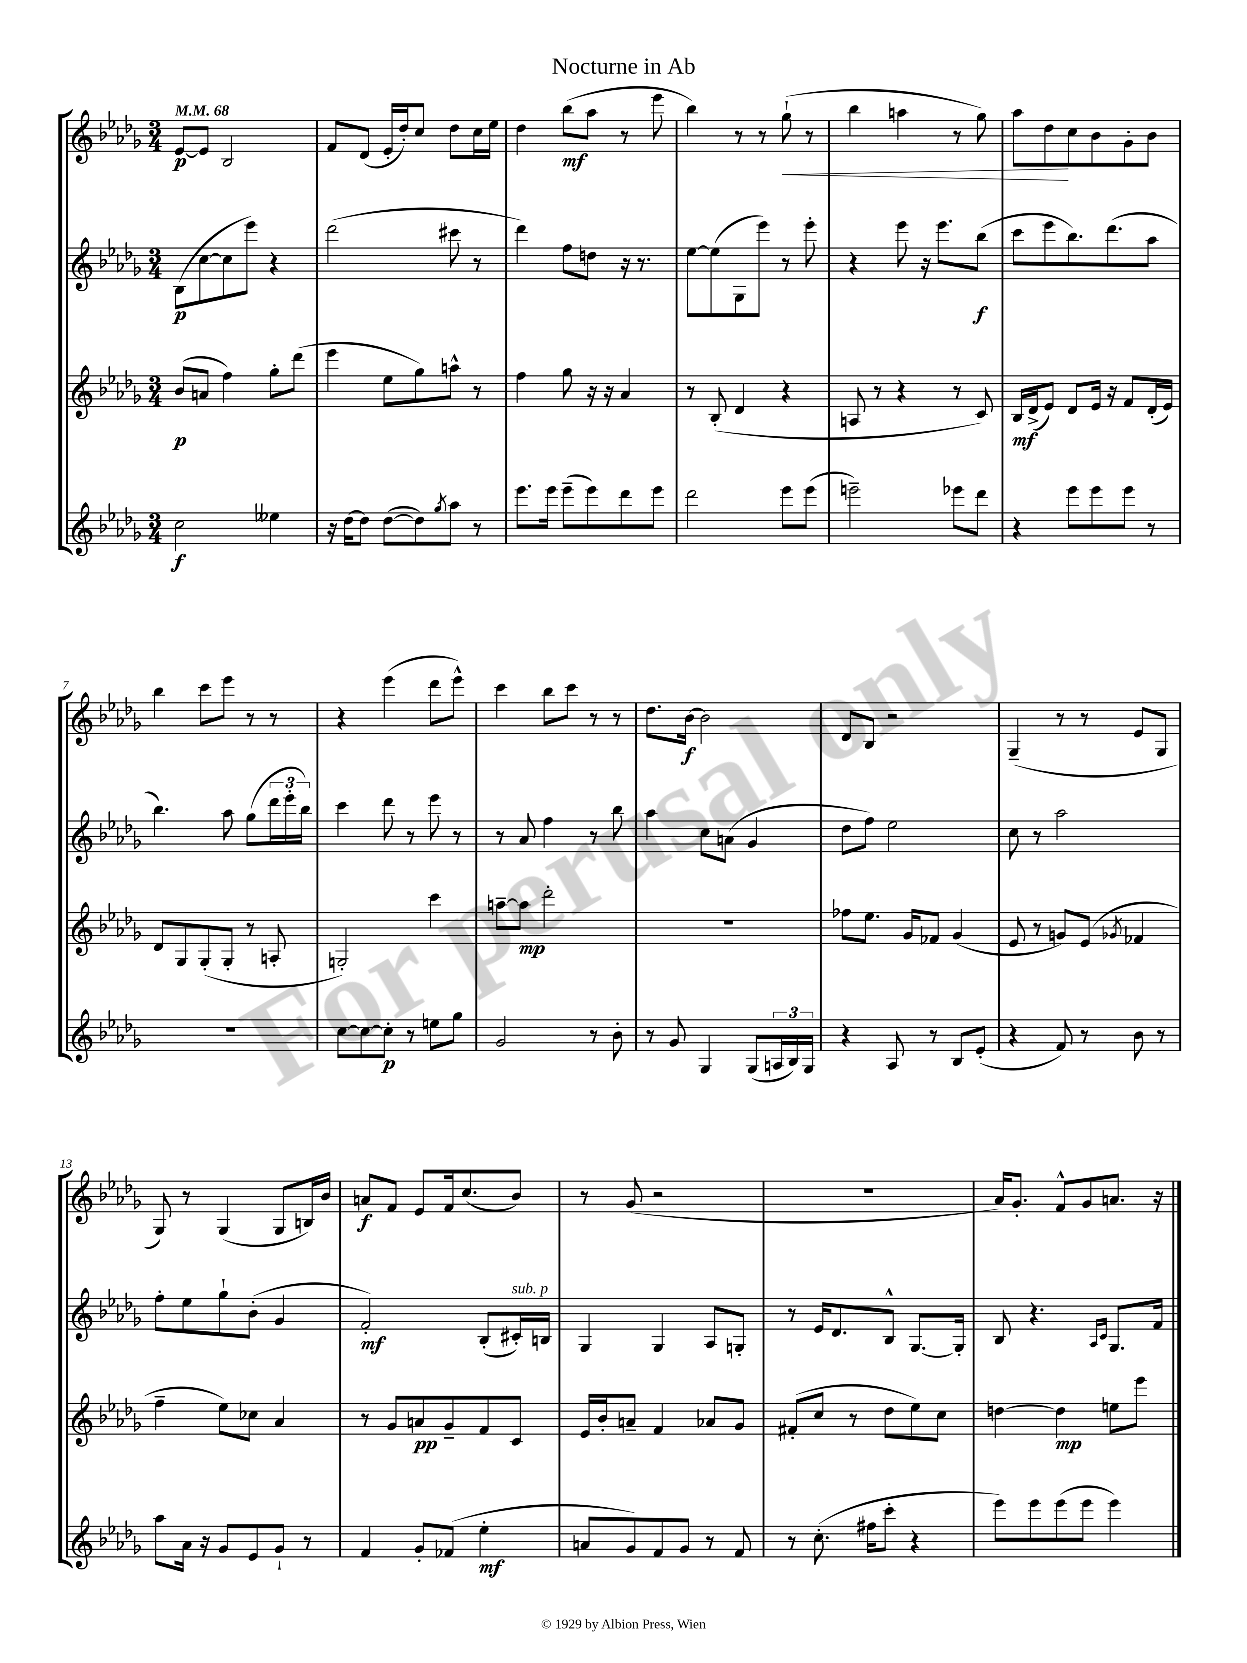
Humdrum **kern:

**kern	**kern	**kern	**kern
*staff4	*staff3	*staff2	*staff1
*clefG2	*clefG2	*clefG2	*clefG2
*k[b-e-a-d-g-]	*k[b-e-a-d-g-]	*k[b-e-a-d-g-]	*k[b-e-a-d-g-]
*M3/4	*M3/4	*M3/4	*M3/4
*MM68	*MM68	*MM68	*MM68
2cc	(8b-	(8B-	[8e-
.	8a	[8cc	8e-]
.	4ff)	8cc]	2B-
.	.	8eee-)	.
4ee--	8gg-'	4r	.
.	(8ddd-	.	.
=	=	=	=
16r	4eee-	(2ddd-	8f
[16dd-	.	.	.
8dd-]	.	.	(8d-
([8dd-	8ee-	.	16e-'
.	.	.	16dd-')
8dd-])	8gg-)	.	8cc
8qgg-	.	.	.
8aa-	8aa^^	8ccc#	8dd-
8r	8r	8r	16cc
.	.	.	16ee-
=	=	=	=
8.eee-	4ff	4ddd-)	4dd-
16eee-	.	.	.
(8eee-~	8gg-	8ff	(8bb-
8eee-)	16r	8dd	8aa-
.	16r	.	.
8ddd-	4a-	16r	8r
.	.	8.r	.
8eee-	.	.	8eee-
=	=	=	=
2ddd-	8r	[8ee-	4bb-)
.	(8B-'	(8ee-]	.
.	4d-	8G-	8r
.	.	8eee-)	8r
8eee-	4r	8r	(8gg-`
(8eee-	.	8eee-'	8r
=	=	=	=
2eee~)	8A	4r	4bb-
.	8r	.	.
.	4r	8eee-	4aa
.	.	16r	.
.	.	8.eee-	.
8eee-	8r	.	8r
8ddd-	8c)	(8bb-	8gg-)
=	=	=	=
4r	16B-	8ccc	8aa-
.	(16d-^	.	.
.	8e-)	8eee-	8dd-
8eee-	8d-	8.bb-)	8cc
8eee-	16e-	.	8b-
.	16r	(8.ddd-	.
8eee-	8f	.	8g-'
8r	(16d-'	8aa-	8b-
.	16e-)	.	.
=	=	=	=
2.r	8d-	4.bb-)	4bb-
.	8G-	.	.
.	(8G-'	.	8ccc
.	8G-'	8aa-	8eee-
.	8r	(8gg-	8r
.	8A'	24ddd-	8r
.	.	24eee-'	.
.	.	24bb-)	.
=	=	=	=
[8cc	2G')	4ccc	4r
8cc_	.	.	.
8cc']	.	8ddd-	(4eee-
8r	.	8r	.
8ee	4ccc	8eee-	8ddd-
8gg-	.	8r	8eee-^^)
=	=	=	=
2g-	[8aa~	8r	4ccc
.	8aa]	8a-	.
.	2ddd-'	4ff	8bb-
.	.	.	8ccc
8r	.	8r	8r
8b-'	.	8bb-	8r
=	=	=	=
8r	2.r	4aa-	8.dd-
8g-	.	.	.
.	.	.	[16b-
4G-	.	8cc	2b-]
.	.	(8a	.
(8G-	.	4g-	.
24A	.	.	.
24B-)	.	.	.
24G-	.	.	.
=	=	=	=
4r	8ff-	8dd-	8d-
.	8.ee-	8ff)	8B-
8A-	.	2ee-	2r
.	16g-	.	.
8r	8f-	.	.
8B-	(4g-	.	.
(8e-'	.	.	.
=	=	=	=
4r	8e-	8cc	(4G-~
.	8r	8r	.
8f)	8g)	2aa-	8r
8r	(8e-	.	8r
.	8qg-	.	.
8b-	4f-	.	8e-
8r	.	.	8G-
=	=	=	=
8aa-	4ff~	8ff'	8G-)
16a-	.	8ee-	8r
16r	.	.	.
8g-	8ee-)	8gg-`	(4G-
8e-	8cc-	(8b-'	.
8g-`	4a-	4g-	8G-
8r	.	.	16B)
.	.	.	16b-
=	=	=	=
4f	8r	2f')	8a
.	8g-	.	8f
8g-'	8a	.	8e-
(8f-	8g-~	.	16f
.	.	.	(8.cc
4ee-'	8f	(8B-'	.
.	8c	16c#')	8b-)
.	.	16B	.
=	=	=	=
8a	16e-	4G-	8r
.	16b-'	.	.
8g-)	8a~	.	(8g-
8f	4f	4G-	2r
8g-	.	.	.
8r	8a-	8A-	.
8f	8g-	8G'	.
=	=	=	=
8r	(8f#'	8r	2.r
(8.cc'	8cc	16e-	.
.	.	8.d-	.
.	8r	.	.
16ff#	.	.	.
8ccc'	8dd-	8B-^^	.
4r	8ee-)	[8.G-	.
.	8cc	.	.
.	.	16G-']	.
=	=	=	=
8eee-)	[4dd	8B-	16a-)
.	.	.	8.g-'
8eee-	.	4.r	.
(8eee-	4dd]	.	8f^^
8eee-	.	.	8g-
.	.	16qqA-	.
.	.	16qqc	.
4eee-)	8ee	8.G-	8.a
.	8eee-	.	.
.	.	16f	16r
==	==	==	==
*-	*-	*-	*-
